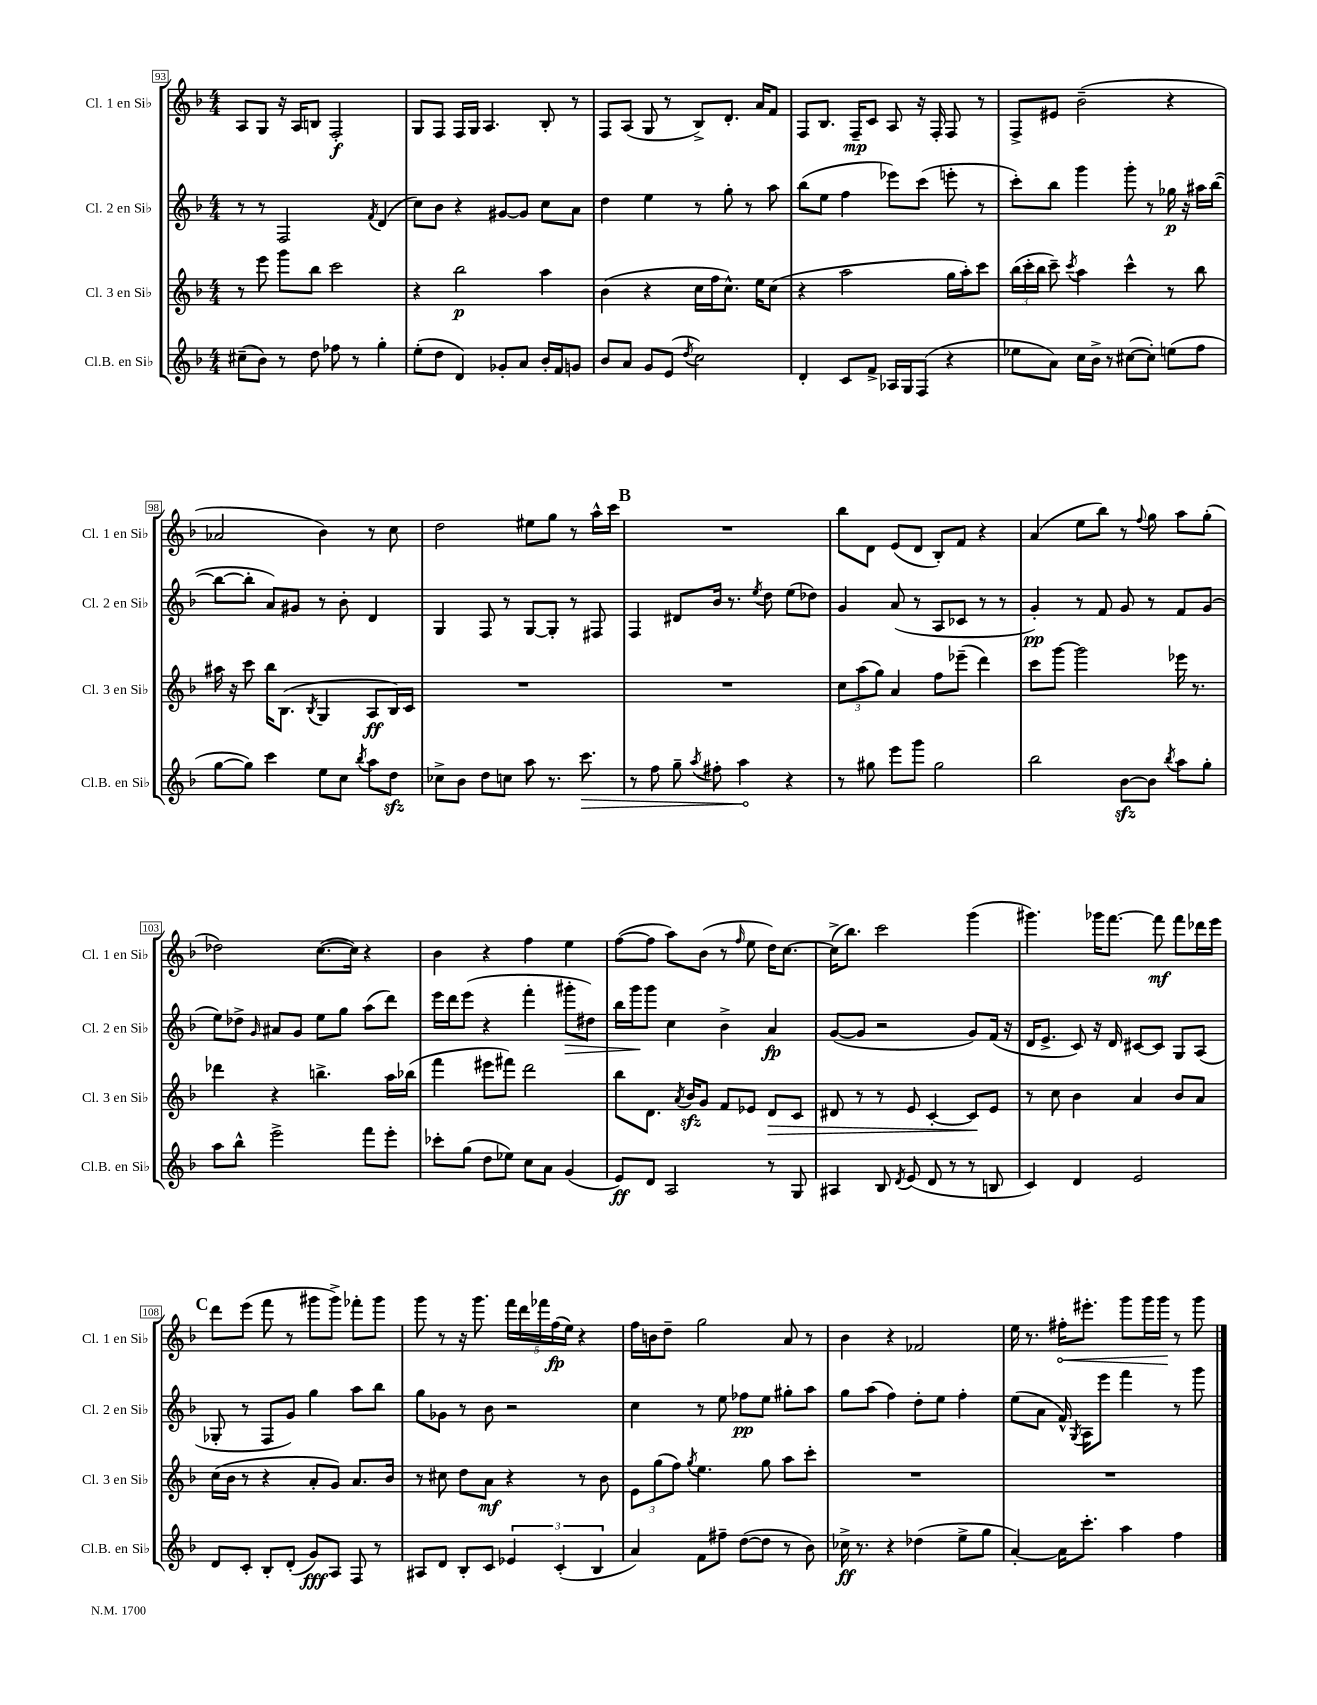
<<
\new StaffGroup <<
\new Staff = "s0" \with { instrumentName = "Cl. 1 en Sib" shortInstrumentName = "Cl. 1 en Sib" } {
    \clef treble \key f \major \numericTimeSignature \time 4/4
    \autoBeamOff a8[ g8] r16 a16[ b8] f2-.\f |
    g8[ f8] f16[ g16] a4. bes8-. r8 |
    f8[ a8]( g8 r8 bes8[->) d'8.]-. a'16[ f'8] |
    f8[ bes8.] f16[--\mp c'8] a8 r16 f16-. f8 r8 |
    f8[-> eis'8] bes'2--( r4 |
    aes'2 bes'4) r8 c''8 |
    d''2 eis''8[ g''8] r8 a''16[-^ c'''16] |
    \mark \markup { \bold "B" } R1 |
    bes''8[ d'8] e'8[( d'8] bes8[-.) f'8] r4 |
    a'4( e''8[ bes''8]) r8 \appoggiatura { f''8 } g''8 a''8[ g''8]-.( |
    des''2) c''8.[~( c''16]) r4 |
    bes'4 r4 f''4 e''4 |
    f''8[~( f''8] a''8[) bes'8]( r8 \grace { f''16 } e''8 d''16[) c''8.]~ |
    c''16[->( bes''8.]) c'''2 g'''4( |
    gis'''4.) ges'''16[ f'''8.]~ f'''8\mf f'''8[ des'''16 e'''16] |
    \mark \markup { \bold "C" } d'''8[ e'''8]( f'''8 r8 gis'''8[ gis'''8]->) fes'''8[-. gis'''8] |
    g'''8 r8 r16 g'''8. \tuplet 5/4 { f'''16[ d'''16 fes'''16 f''16\fp( e''16]) } r4 |
    f''16[ b'16 d''8]-- g''2 a'8 r8 |
    bes'4 r4 fes'2 |
    e''16 r8. \once \override Hairpin.circled-tip = ##t fis''16[-.\< eis'''8.]-. g'''8[ g'''16 g'''16]\! r8 g'''8 \bar "|." |
}
\new Staff = "s1" \with { instrumentName = "Cl. 2 en Sib" shortInstrumentName = "Cl. 2 en Sib" } {
    \clef treble \key f \major \numericTimeSignature \time 4/4
    \autoBeamOff r8 r8 f2 \acciaccatura { f'8 } d'4( |
    c''8[) bes'8] r4 gis'8[~ gis'8] c''8[ a'8] |
    d''4 e''4 r8 g''8-. r8 a''8 |
    bes''8[( e''8] f''4 ees'''8[) c'''8]( e'''8-. r8 |
    c'''8[-.) bes''8] g'''4 g'''8-. r8 ges''16\p r16 ais''16[ bes''16]~( |
    bes''8[~ bes''8]-. a'8[) gis'8] r8 bes'8-. d'4 |
    g4 f8 r8 g8[~ g8]-. r8 fis8 |
    \mark \markup { \bold "B" } f4 dis'8[ bes'16] r8. \acciaccatura { e''8 } d''8 e''8[( des''8]) |
    g'4 a'8( r8 a8[ ces'8] r8 r8 |
    g'4-.\pp) r8 f'8 g'8 r8 f'8[ g'8]( |
    e''8[) des''8]-> \grace { g'16 } ais'8[ g'8] e''8[ g''8] a''8[( d'''8]) |
    e'''16[ d'''16 e'''8]( r4 f'''4-. gis'''8[-.\> dis''8]) |
    bes''16[ g'''16\! g'''8] c''4 bes'4-> a'4\fp |
    g'8[~( g'8] r2 g'8[) f'16]( r16 |
    d'16[ e'8.]-> c'8) r16 d'16 cis'8[~ cis'8] g8[ a8]( |
    \mark \markup { \bold "C" } ges8-. r8 f8[ g'8]) g''4 a''8[ bes''8] |
    g''8[ ges'8] r8 bes'8 r2 |
    c''4 r8 e''8 fes''8[\pp e''8] gis''8[-. a''8] |
    g''8[ a''8]( f''4) d''8[-. e''8] f''4-. |
    e''8[( a'8] f'16-^) \acciaccatura { g8 } a16[ e'''8] f'''4 r8 g'''8 \bar "|." |
}
\new Staff = "s2" \with { instrumentName = "Cl. 3 en Sib" shortInstrumentName = "Cl. 3 en Sib" } {
    \clef treble \key f \major \numericTimeSignature \time 4/4
    \autoBeamOff r8 e'''8 g'''8[ bes''8] c'''2 |
    r4 bes''2\p a''4 |
    bes'4( r4 c''16[ f''16 c''8.]-^) e''16[ c''8]( |
    r4 a''2 g''16[ a''16-.) c'''8] |
    \tuplet 3/2 { bes''16[( c'''16-. bes''16] } c'''8--) \acciaccatura { c'''8 } a''4 c'''4-^ r8 bes''8 |
    ais''16 r16 c'''8 bes''16[ bes8.]( \acciaccatura { bes8 } g4 a8[\ff bes16) c'16] |
    R1 |
    \mark \markup { \bold "B" } R1 |
    \tuplet 3/2 { c''8[ a''8( g''8]) } a'4 f''8[ ees'''8]--( d'''4) |
    c'''8[ g'''8]~ g'''2 ees'''16 r8. |
    des'''4 r4 b''4.-> a''16[ bes''16]( |
    f'''4 eis'''8[ fis'''8]) d'''2 |
    bes''8[ d'8.] \acciaccatura { a'8 } bes'16[\sfz g'8] f'8[ ees'8] d'8[\> c'8] |
    dis'8 r8 r8 e'8 c'4~-. c'8[\! e'8] |
    r8 c''8 bes'4 a'4 bes'8[ a'8] |
    \mark \markup { \bold "C" } c''16[( bes'16] r8 r4 a'8[-. g'8]) a'8.[ bes'16] |
    r8 cis''8 d''8[ a'8]\mf r4 r8 bes'8 |
    \tuplet 3/2 { e'8[ g''8( f''8]) } \acciaccatura { g''8 } e''4. g''8 a''8[ c'''8]-. |
    R1 |
    R1 \bar "|." |
}
\new Staff = "s3" \with { instrumentName = "Cl.B. en Sib" shortInstrumentName = "Cl.B. en Sib" } {
    \clef treble \key f \major \numericTimeSignature \time 4/4
    \autoBeamOff cis''8[--( bes'8]) r8 d''8 fes''8 r8 g''4-. |
    e''8[-.( d''8] d'4) ges'8[-. a'8] bes'16[-. f'16 g'8] |
    bes'8[ a'8] g'8[ e'8]( \acciaccatura { d''8 } c''2) |
    d'4-. c'8[ f'8]-> aes16[ g16 f8]( r4 |
    ees''8[ a'8]) c''16[ bes'16]-> r8 cis''8[~( cis''8]-.) e''8[( f''8] |
    g''8[~ g''8]) c'''4 e''8[ c''8] \acciaccatura { bes''8 } a''8[ d''8]\sfz |
    ces''8[-> bes'8] d''8[ c''8] a''8 r8. \once \override Hairpin.circled-tip = ##t c'''8.\> |
    \mark \markup { \bold "B" } r8 f''8 g''8-- \acciaccatura { a''8 } fis''8-. a''4\! r4 |
    r8 gis''8 e'''8[ g'''8] gis''2 |
    bes''2 bes'8[~\sfz bes'8] \acciaccatura { bes''8 } a''8[ g''8]-. |
    a''8[ bes''8]-^ e'''2-> f'''8[ e'''8]-. |
    ces'''8[-. g''8]( d''8[ ees''8]) c''8[ a'8] g'4( |
    e'8[\ff) d'8] a2 r8 g8 |
    ais4 bes8 \acciaccatura { d'8 } e'8( d'8 r8 r8 b8 |
    c'4) d'4 e'2 |
    \mark \markup { \bold "C" } d'8[ c'8]-. bes8[-. d'8]-.( g'8[\fff) a8] f8 r8 |
    ais8[ d'8] bes8[-. c'8] \tuplet 3/2 { ees'4 c'4-.( bes4 } |
    a'4) f'8[ fis''8]-- d''8[~( d''8] r8 bes'8) |
    ces''16->\ff r8. r4 des''4( e''8[-> g''8] |
    a'4~-.) a'16[ c'''8.]-. a''4 f''4 \bar "|." |
}
>>
>>
\layout { \context { \Score currentBarNumber = #93 \override BarNumber.stencil = #(make-stencil-boxer 0.1 0.3 ly:text-interface::print) } }
